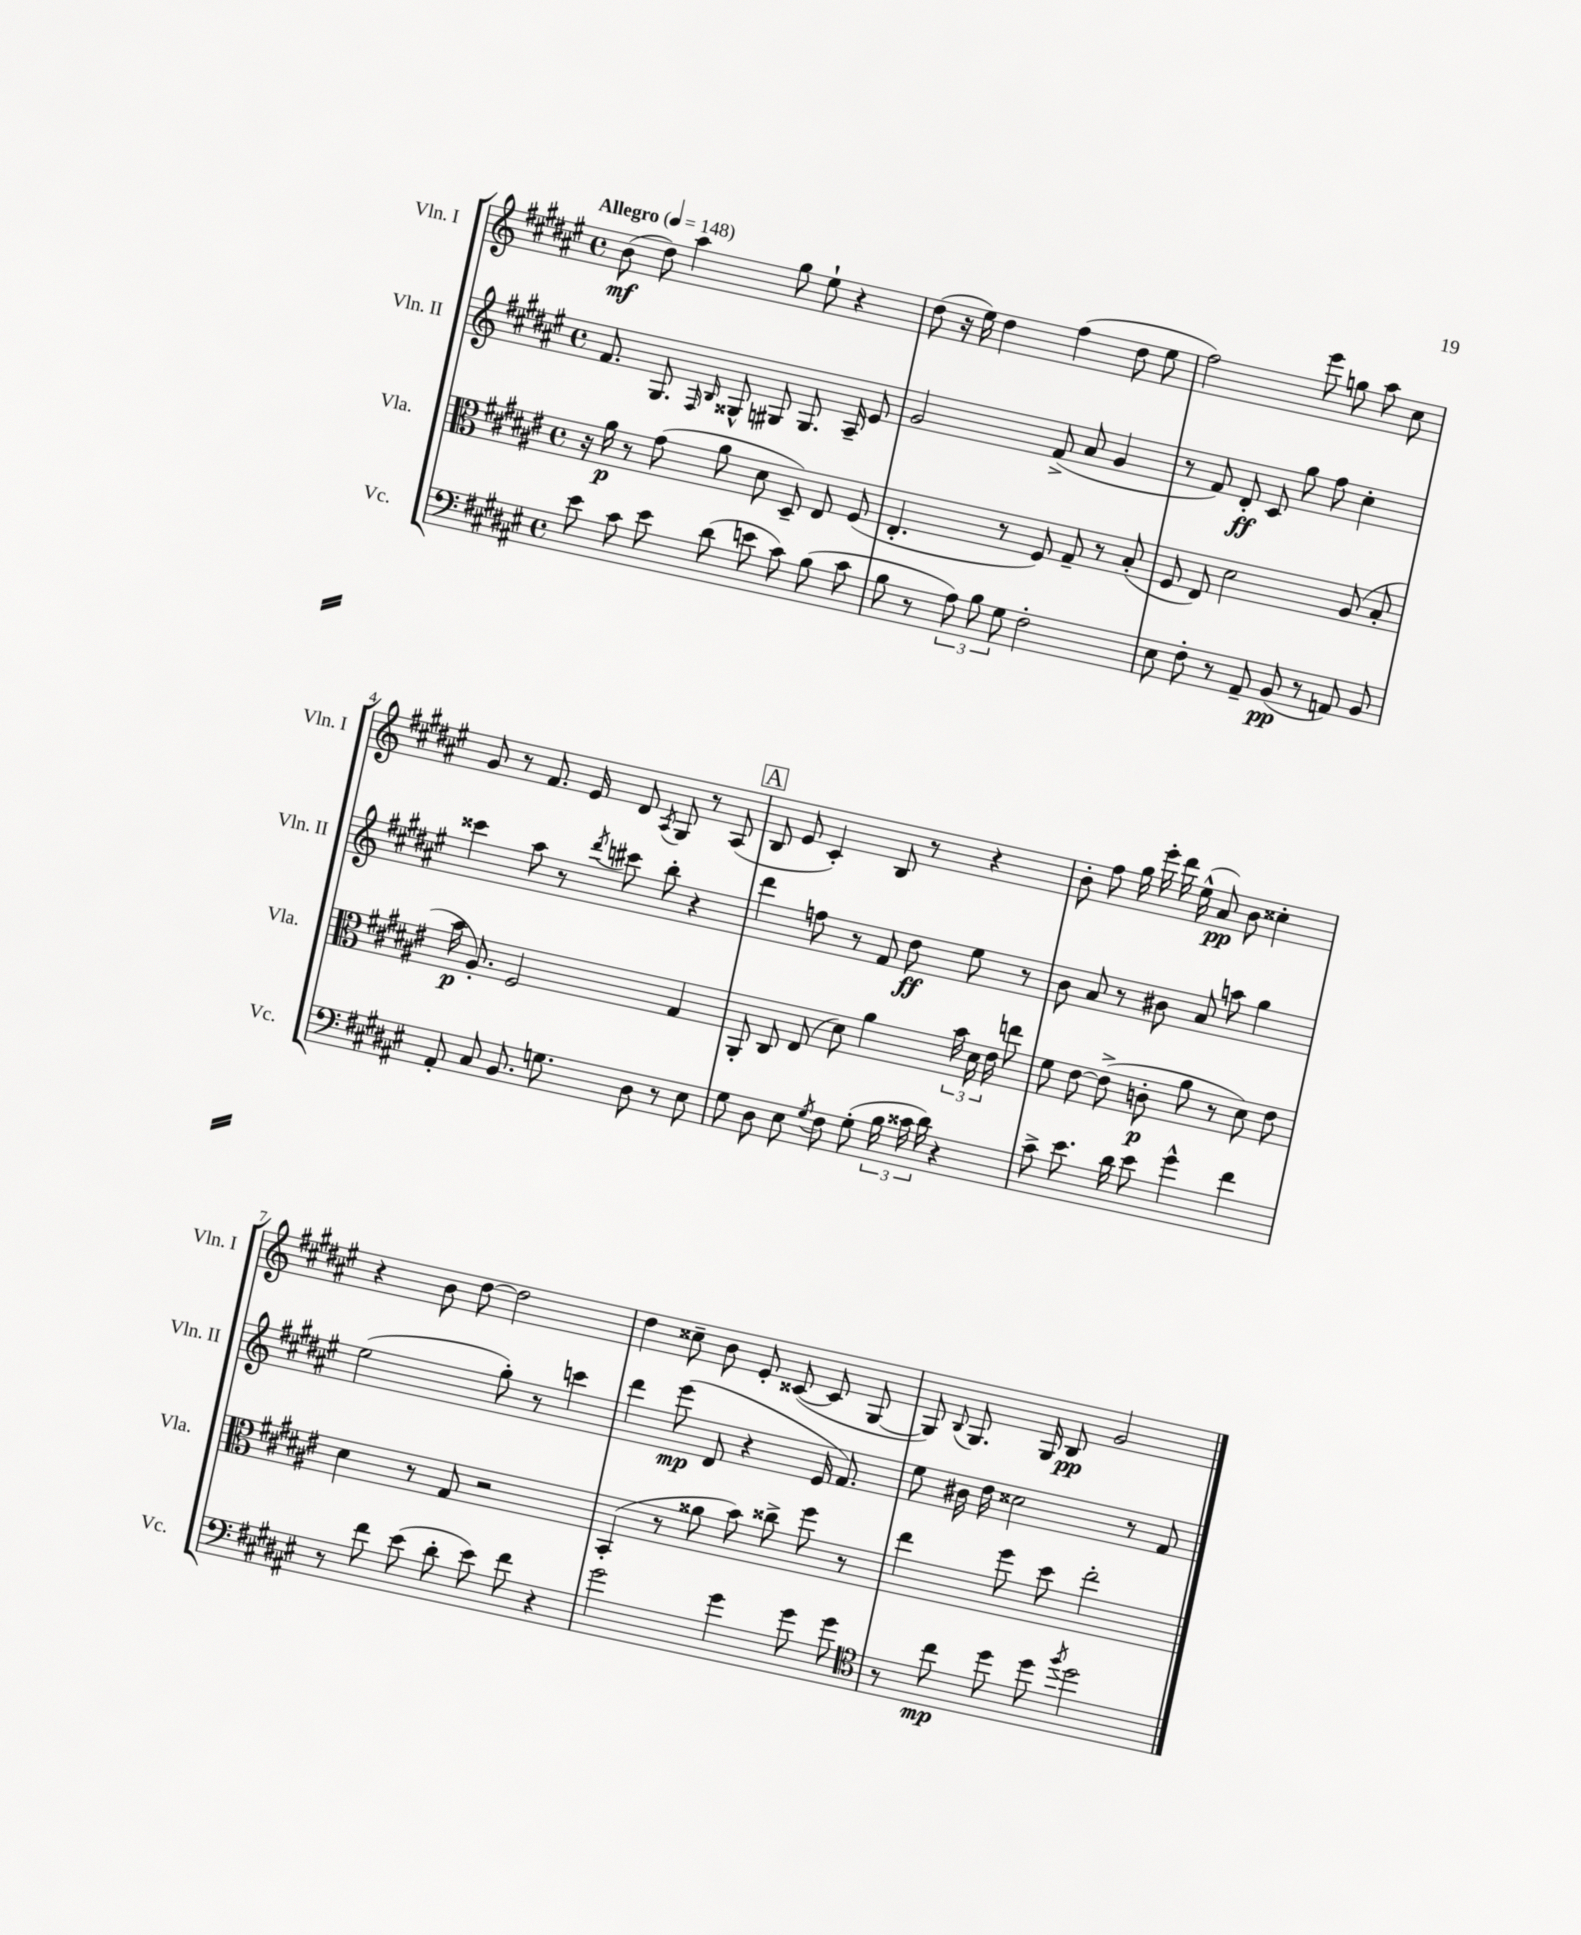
<<
\new StaffGroup <<
\new Staff = "s0" \with { instrumentName = "Vln. I" shortInstrumentName = "Vln. I" } {
    \clef treble \key fis \major \defaultTimeSignature \time 4/4 \tempo "Allegro" 4 = 148
    \autoBeamOff b'8\mf( dis''8) ais''4 gis''8 eis''8-! r4 |
    dis''8( r16 eis''16) dis''4 fis''4( dis''8 eis''8 |
    fis''2) eis'''8 g''8 ais''8 cis''8 |
    gis'8 r8 fis'8. eis'16 dis'8 \acciaccatura { ais8 } gis8 r8 ais8( |
    \mark \markup { \box "A" } b8 eis'8 cis'4-.) b8 r8 r4 |
    b'8-. fis''8 gis''16 eis'''16-. dis'''16 eis''16-^( ais'8\pp) b'8 cisis''4-. |
    r4 b'8 dis''8~ dis''2 |
    dis''4 cisis''8-- b'8 eis'8-. cisis'8~( cisis'8 gis8~ |
    gis8) \appoggiatura { b8 } gis8. gis16 b8\pp gis'2 \bar "|." |
}
\new Staff = "s1" \with { instrumentName = "Vln. II" shortInstrumentName = "Vln. II" } {
    \clef treble \key fis \major \defaultTimeSignature \time 4/4
    \autoBeamOff fis'8. gis8. \grace { fis16 b16 } gisis8-^ gis8 gis8. ais16-- eis'8 |
    gis'2 fis'8->( ais'8 gis'4 |
    r8 fis'8) dis'8-.\ff cis'8 gis''8 fis''8 cis''4-. |
    cisis'''4 ais''8 r8 \acciaccatura { dis'''8 } cis'''8 b''8-. r4 |
    \mark \markup { \box "A" } dis'''4 f''8 r8 fis'8 dis''8\ff eis''8 r8 |
    b'8 ais'8 r8 bis'8 ais'8 a''8 gis''4 |
    eis''2( gis''8-.) r8 c'''4 |
    dis'''4 eis'''8\mp( dis'8 r4 eis'16 fis'8.) |
    eis''8 bis'16 dis''16 cisis''2 r8 fis'8 \bar "|." |
}
\new Staff = "s2" \with { instrumentName = "Vla." shortInstrumentName = "Vla." } {
    \clef alto \key fis \major \defaultTimeSignature \time 4/4
    \autoBeamOff r16 ais'16\p r8 gis'8( ais'8 dis'8 dis8--) eis8 fis8( |
    eis4.-. r8 fis8) gis8-- r8 b8-.( |
    fis8 eis8) dis'2 ais8( b8-. |
    b'16\p ais8.-.) fis2 gis4 |
    \mark \markup { \box "A" } ais,8-. cis8 eis8( dis'8) ais'4 \tuplet 3/2 { b'16 dis'16 eis'16 } e''8 |
    fis'8 eis'8~ eis'8->( c'8-.\p ais'8 r8 dis'8) eis'8 |
    dis'4 r8 gis8 r2 |
    b,4-.( r8 aisis'8 b'8) cisis''8-> fis''8 r8 |
    eis''4 fis''8 dis''8 eis''2-. \bar "|." |
}
\new Staff = "s3" \with { instrumentName = "Vc." shortInstrumentName = "Vc." } {
    \clef bass \key fis \major \defaultTimeSignature \time 4/4
    \autoBeamOff eis'8 cis'8 eis'8 dis'8( e'8 cis'8) b8( cis'8 |
    b8 r8 \tuplet 3/2 { ais8) b8 gis8 } fis2-. |
    eis8 fis8-. r8 ais,8-- b,8\pp( r8 a,8) b,8 |
    ais,8-. cis8 b,8. g8. dis8 r8 eis8 |
    \mark \markup { \box "A" } gis8 dis8 eis8 \acciaccatura { gis8 } fis8 gis8-.( \tuplet 3/2 { b16 cisis'16 dis'16) } r4 |
    cis'8-> eis'8. dis'16 eis'8 gis'4-^ fis'4 |
    r8 fis'8 eis'8( dis'8-. eis'8) fis'8 r4 |
    gis'2 gis'4 gis'8 gis'8 |
    \clef tenor r8 cis''8\mp dis''8 dis''8 \acciaccatura { fis''8 } dis''2 \bar "|." |
}
>>
>>
